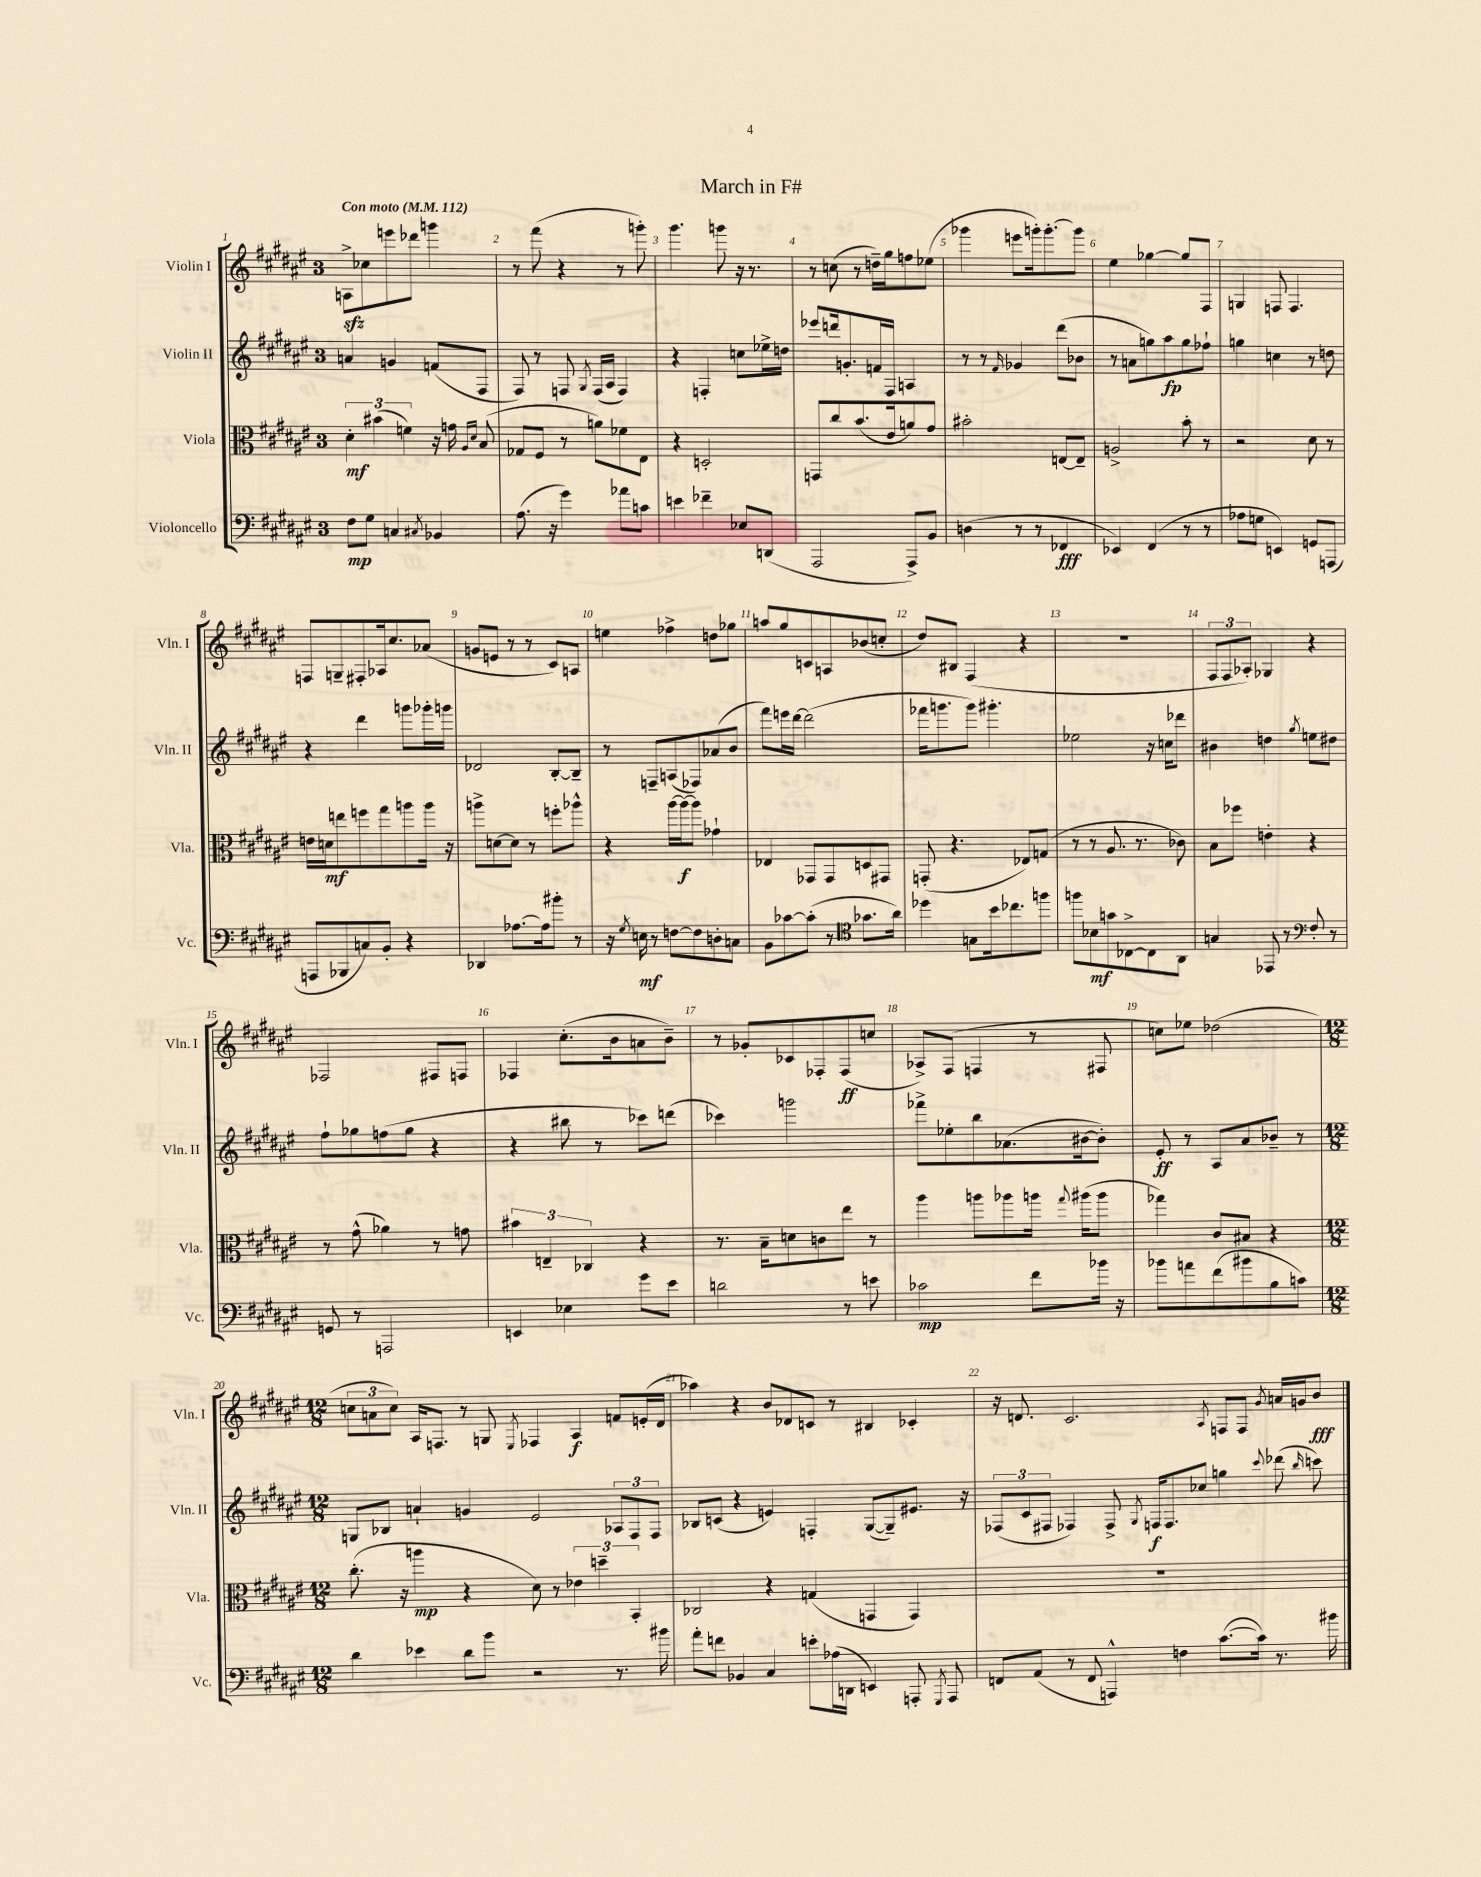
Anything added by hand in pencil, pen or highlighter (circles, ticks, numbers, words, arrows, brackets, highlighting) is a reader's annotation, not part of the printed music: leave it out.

**kern	**kern	**kern	**kern
*staff4	*staff3	*staff2	*staff1
*clefF4	*clefC3	*clefG2	*clefG2
*k[f#c#g#d#a#e#]	*k[f#c#g#d#a#e#]	*k[f#c#g#d#a#e#]	*k[f#c#g#d#a#e#]
*M3/4	*M3/4	*M3/4	*M3/4
*MM112	*MM112	*MM112	*MM112
8F#	6d#'	4a	8A^
8G#	.	.	8cc-
.	(6b#	.	.
4C	.	4g	8eee
.	6f)	.	.
.	.	.	8ddd-
8qC#	.	.	.
4BB-	16r	(8f	4ggg
.	16g	.	.
.	16qqA#	.	.
.	16qqd#	.	.
.	(8B	8F#	.
=	=	=	=
(8.A#	8G-	8F#)	8r
.	8F#	8r	(8fff#
16r	.	.	.
4g#)	8r	8F	4r
.	.	8qG#	.
.	8a)	(16F	.
.	.	16A#	.
8a-	8f-	4F)	8r
8c	8E#	.	8ggg')
=	=	=	=
4e	4r	4r	4.ggg#
4f-~	2D'	4F'	.
.	.	.	8ggg
8E-	.	8cc	16r
.	.	.	8.r
(8DD	.	16ee-^	.
.	.	16dd	.
=	=	=	=
2AAA#	8GG	8eee-	8r
.	8cc#	16ddd	(8cc
.	.	8.g'	.
.	(8.b	.	8r
.	.	16f	16dd~)
.	16e#	16F#	16gg#
8AAA#^)	8a)	4A	8ff
8BB	8g#	.	(8ee-
=	=	=	=
(4D	2b#'	8r	4ggg-
.	.	8r	.
.	.	16qqf#	.
8r	.	4g-	8eee
8r	.	.	16ggg')
.	.	.	[8.ggg'
4FF-	[8E	(8ddd#	.
.	8E~]	8b-	8ggg]
=	=	=	=
4EE-)	2A^	8r	4ee#
.	.	8a	.
(4FF#	.	8gg)	[4gg-
.	.	8aa#	.
8r	8b'	8gg	8gg-]
8r	8r	8ff-`	8F#
=	=	=	=
8A-	2r	4gg	4G
8G	.	.	.
4EE)	.	4cc	8F
.	.	.	4.F
8GG	8d#	8r	.
(8AAA	8r	8dd	.
=	=	=	=
8AAA	16e	4r	8F
.	16d	.	.
8BBB-	8ee	.	8G~
8C)	8ff	4ddd#	8F#'
8BB'	8gg#	.	16A-
.	.	.	8.cc#
4r	8aa	8ggg	.
.	16aa	16ggg-'	(8a-
.	16r	16ggg	.
=	=	=	=
4DD-	8aa^	2d-	8g
.	[8d	.	8e
[8.A-	8d]	.	8r
.	8r	.	8r
16A-]	.	.	.
8b#'	8ff'	[8B'	8c#)
8r	8aa-^^	8B~]	8A
=	=	=	=
16r	4r	8r	4ee
8qG#	.	.	.
16E	.	.	.
8r	.	8F~	.
[8F	[16aa#	(8A	4ff-^
.	16aa#_	.	.
8F]	8aa#]	8F-)	.
8D'	4g-`	(8a-	8dd
8C	.	8b	8gg-
=	=	=	=
8BB	4E-	8fff#)	8aa
[8c-	.	16eee	8gg#
.	.	[16ddd#	.
(8c-']	8GG-	(2ddd#]	8c
8r	8GG-	.	8A
8.g-	8D	.	(8b-
.	8GG#	.	8cc'
16a#)	.	.	.
=	=	=	=
*clefC4	*	*	*
4dd-	(8GG'	16fff-	8dd#)
.	.	8.ggg	.
.	4.r	.	8B#
8G	.	8ggg)	(4F#
16b	.	4.ggg#'	.
8.cc-	.	.	.
.	8E-)	.	4r
8ff	(8G	.	.
=	=	=	=
8ff	8r	2ee-	2.r
8B-	8r	.	.
8g	8.A#	.	.
[8C-^	.	.	.
.	8.r	.	.
8C-]	.	16r	.
.	.	16cc	.
8AA#	8c-)	8ddd-	.
=	=	=	=
4G	8B	4b#	12F#
.	.	.	12F#
.	8ff-	.	.
.	.	.	12A-')
8EE-	4e'	4dd	4G-
8r	.	.	.
.	.	8qgg#	.
8F#'	4r	8ee	4r
8r	.	8dd#	.
=	=	=	=
*clefF4	*	*	*
8GG	8r	8ff#`	2F-
8r	(8g#^^	8gg-	.
2AAA	4a-)	(8ff	.
.	.	8gg-	.
.	8r	4r	8F#
.	8g	.	8F
=	=	=	=
4EE	6b#	4r	4F-
.	6E~	.	.
4E-	.	8bb#	(8.cc#'
.	6C-	.	.
.	.	8r	.
.	.	.	16b
8g#	4r	8ccc-)	8a
8e#	.	(8ddd	8b~)
=	=	=	=
2d	8.r	4ccc-)	8r
.	.	.	8g-'
.	16B~	.	.
.	8d	2ggg	8c-
.	8c	.	8F-'
8r	8ee#	.	(8F-
8e	8r	.	8cc
=	=	=	=
2c-	4aa#	8fff-^	8A-^)
.	.	8ee-'	(8F#
.	8aa	8bb	4F
.	8aa-	(8.a-	.
8f#	16aa	.	8r
.	8qqgg#	.	.
.	(16aa#	[16b#	.
16b-	8aa#	8b#'])	8F#
16r	.	.	.
=	=	=	=
8b-	4gg-)	8e#'	8cc)
8a	.	8r	8ee-
(8f#	8c#	8A#	(2dd-
8b#	8B#	8a#	.
8B	4r	8b-~	.
8c)	.	8r	.
=	=	=	=
*M12/8	*M12/8	*M12/8	*M12/8
4d#	(8.cc#'	8G	12cc
.	.	.	12a
.	.	8B-	.
.	.	.	12cc)
.	16r	.	.
4e-	4aa	4a`	16A#
.	.	.	8.F
8d#	4r	4g	8r
8b	.	.	8G
.	.	.	8qE#
2r	8d#)	2e#	4F-
.	8r	.	.
.	6e-	.	4A#
.	6dd~	.	.
8.r	.	12A-	8f
.	6BB'	12F#	.
.	.	.	(16e'
.	.	12F#	.
16b#	.	.	16d#
=	=	=	=
8a#'	2C-	8B-	4aa-)
8f	.	(8c	.
4BB-	.	4r	4r
4C#	4r	4e)	8b
.	.	.	8d-
8e'	(4G	4F'	8c
(16A-	.	.	8r
16DD	.	.	.
4EE)	4GG	([8G#	4B#
.	.	8G#~])	.
8AAA'	4GG)	8.e#	4c-'
8qGGG#	.	.	.
8AAA	.	.	.
.	.	16r	.
=	=	=	=
8FF	1.r	(12F-	16r
.	.	.	8.d
.	.	12c#	.
(8AA#	.	.	.
.	.	12F#	.
8r	.	4F-)	2.c#
8FF	.	.	.
4AAA^^)	.	8F-^	.
.	.	8qG#	.
.	.	16F	.
.	.	8.F	.
4F	.	.	.
.	.	8cc-	.
.	.	.	8qA#
([8.c#	.	4gg	8F
.	.	.	8F
16c#])	.	.	.
.	.	8qqccc#	8qg#
8.r	.	(8ddd-	16a
.	.	.	16g
.	.	16qqbb	.
.	.	8ccc)	8b
16b#	.	.	.
==	==	==	==
*-	*-	*-	*-
